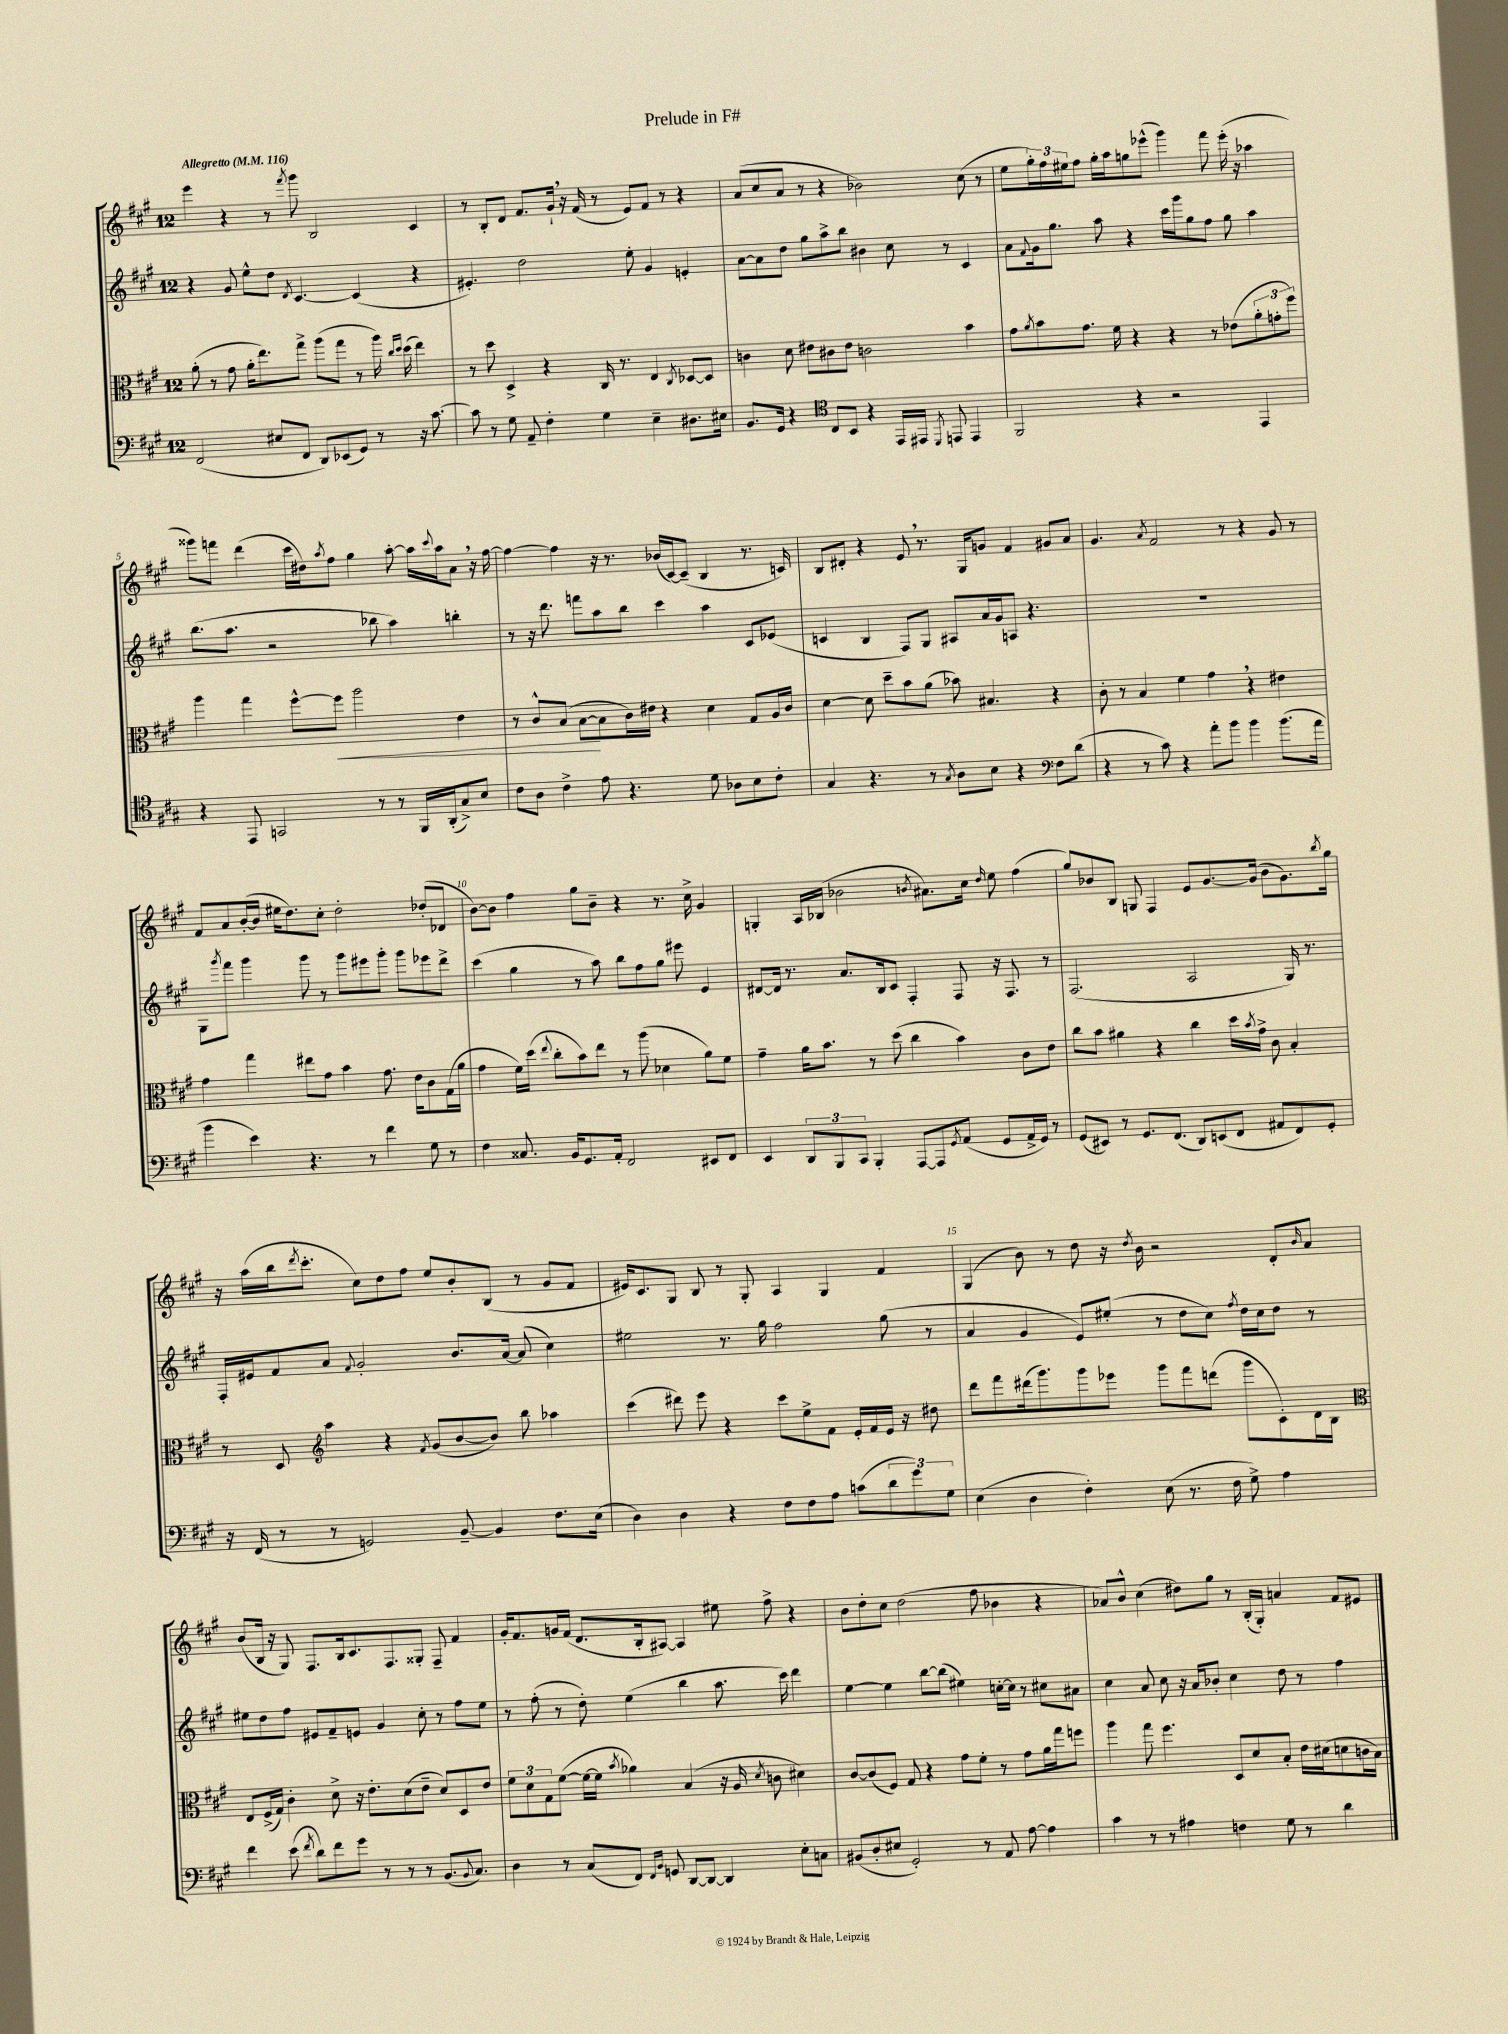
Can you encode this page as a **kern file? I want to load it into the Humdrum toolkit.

**kern	**kern	**kern	**kern
*staff4	*staff3	*staff2	*staff1
*clefF4	*clefC3	*clefG2	*clefG2
*k[f#c#g#]	*k[f#c#g#]	*k[f#c#g#]	*k[f#c#g#]
*M12/8	*M12/8	*M12/8	*M12/8
*MM116	*MM116	*MM116	*MM116
(2FF#	(8a'	4r	4eee
.	8r	.	.
.	8g#	8g#	4r
.	16a'	8ee^^	.
.	8.ee)	.	.
8E#	.	8dd	8r
.	.	8qd	8qfff#
8FF#	8gg#^	[4.c#	8ggg#
8DD)	(8aa	.	2B
(8EE-	8gg#	.	.
8GG#)	8r	(4c#]	.
8r	16aa)	.	.
.	16qqcc#	.	.
.	16qqdd	.	.
.	(16dd	.	.
16r	4ee)	4r	4c#
[8.c#	.	.	.
=	=	=	=
8c#]	8r	4.e#')	8r
8r	8dd	.	8B'
8G#	4D^	.	8d
8AA~	.	2dd	8.f#
4F#'	4r	.	.
.	.	.	16g#`
.	.	.	16r
.	.	.	(16f#
4G#	16C#	.	8r
.	8.r	.	.
.	.	8ee'	8e)
4E~	4E	4g#	8f#
.	.	.	8r
.	8qC#	.	.
8.D#	[8D-	4e'	4r
.	8D-]	.	.
16E#	.	.	.
=	=	=	=
8.BB	4c	[8a	(8a
.	.	8a]	8cc#
16GG#	.	.	.
4r	8d	8dd	8a
.	8e#	8gg#	8r
*clefC4	*	*	*
8C#	8c#	8aa^	4r
8BB	8e#	8bb	.
4r	2c	4b#	2b-)
16EE	.	8cc#	.
16EE#	.	.	.
8qDD	.	.	.
8EE	.	8r	.
4EE	4b	4c#	(8cc#
.	.	.	8r
=	=	=	=
2FF#	8g#	8a	8ee
.	8qa	8qqf#	.
.	8b	16g#	24gg#')
.	.	.	24ff#
.	.	8.gg#	.
.	.	.	24ee#
.	8.g#	.	8ff#
.	.	8aa	16gg#'
.	16f#	.	16aa
4r	4r	4r	8gg
.	.	.	(8eee-^^
2r	4r	16ccc#	4ggg#)
.	.	16ggg#	.
.	.	8gg#	.
.	8r	8ff#	8fff#
.	(8e-	8gg#	(16eee-'
.	.	.	16r
4EE	12a'	4aa	4aa-
.	12g'	.	.
.	12ff#)	.	.
=	=	=	=
4r	4aa	(8.bb	8ggg##)
.	.	.	8fff
.	.	8.aa	.
8EE	4gg#	.	(4ddd
2GG	.	2r	.
.	[8ff#^^	.	16ccc#
.	.	.	16dd#)
.	.	.	8qaa
.	8ff#]	.	8ff#
.	2aa	.	4gg#
8r	.	8bb-	.
8r	.	4aa)	[8aa'
16FF#	.	.	16aa]
.	.	.	8qqccc#
(16AA'	.	.	16aa
8G#^)	4e	4bb'	8a
8B	.	.	16r
.	.	.	[16ff#
=	=	=	=
8c#	8r	8r	4ff#_
8A	8c#^^	16r	.
.	.	8.ddd	.
4c#^	(8B	.	4ff#]
.	[8B	8fff	.
8e	8B]	8aa	16r
.	.	.	8.r
4.r	16c#)	8bb	.
.	16e#	.	.
.	4r	4ccc#	(16b-
.	.	.	[16c#)
.	.	.	(8c#~]
8d	4d	4aa	4B
8A-	.	.	.
8B	8G#	8c#	8.r
8c#'	16A	(8e-	.
.	16c#	.	16c)
=	=	=	=
4G#	[4d	4c	8B
.	.	.	8d#'
4.r	8d]	4B	4r
.	8dd~	.	.
.	8b	8F#)	8e
8r	(8a	8G#	8.r
8qG#	.	.	.
8A	8b-)	8A#	.
.	.	.	16G#
8B	4.B#	16a	8g
.	.	16g#	.
4r	.	8A	4f#
.	.	4.r	.
*clefF4	*	*	*
8F#	4r	.	8g#
(8d	.	.	8a
=	=	=	=
4r	8c#'	1.r	4.g#
.	8r	.	.
8r	4B	.	.
.	.	.	8qa
8c#)	.	.	2f#
4r	4f#	.	.
8a'	4g#	.	.
8b	.	.	8r
4b	4r	.	4r
(8.b	4e#	.	8g#
.	.	.	8r
16a	.	.	.
=	=	=	=
4b	4g#	8G#	8f#
.	.	8qggg#	.
.	.	8fff#	8a
4e)	4gg#	4ggg#	([16b'
.	.	.	16b]
.	.	.	16ee#
.	.	.	8.dd)
4.r	8ee#	8ggg#	.
.	8g#	8r	8cc#'
.	4b	8ggg#	2dd'
8r	.	8eee#	.
4f#	8.g#	8ggg#'	.
.	.	8ggg#	.
.	16e	.	.
8G#	8c#	8eee-	(8dd-'
8r	(16G#	8ddd^	8d-
.	16a	.	.
=	=	=	=
4F#	4g#	(4ccc#	[8b)
.	.	.	8b]
8.C##	16f#)	4gg#	4ff#
.	(16dd	.	.
.	8qqee	.	.
.	8cc#'	.	.
16BB	.	.	.
8.GG#	8b)	8r	8gg#
.	8ee	8aa)	8b~
16AA'	.	.	.
2FF#	8r	8bb	4r
.	(8aa	8ff#	.
.	4d-	8gg#	8.r
.	.	8eee#	.
.	.	.	16cc#^
8EE#	8a)	4e	4g#
8FF#	8f#	.	.
=	=	=	=
4EE	4g#~	[8d#	4G'
.	.	16d#]	.
.	.	8.r	.
12DD	16a	.	16A
.	8.b	.	(16B-
12BBB	.	.	.
.	.	8.a	2b-
12CC#	.	.	.
4BBB'	8r	.	.
.	.	16B	.
.	(8dd	8c#	.
[8AAA	4cc#	4F#'	.
.	.	.	8qb
8AAA]	.	.	8.a#)
8qGG#	.	.	.
(8AA	4b)	8F#	.
.	.	.	16cc#
.	.	.	16qqdd
8GG#	.	16r	8ee
.	.	8.F#	.
16AA^	8c#	.	(4ff#
16GG#)	.	.	.
8r	8e	8r	.
=	=	=	=
(8GG#	8cc#	(2.F#	8gg#)
8EE#)	8b	.	8b-
8r	4a#	.	8B
8.GG#	.	.	8G
.	4r	.	4F#
(8.FF#	.	.	.
8DD)	4cc#	2A	8e
(8EE	.	.	[8.g#
8FF#	16dd	.	.
.	8qb	.	.
.	16g#^	.	(16g#]
8AA#	8c#	.	8b-
8FF#)	4B'	16G#)	8.g#)
.	.	8.r	.
8GG#'	.	.	.
.	.	.	8qbb
.	.	.	16gg#
=	=	=	=
16r	8r	16F#'	16r
(16FF#	.	16e#	(16aa
8r	8D	8f#	16bb
.	.	.	8qddd
.	.	.	8.ccc#'
*	*clefG2	*	*
8r	4aa	8a	.
.	.	8qqf#	.
2GG)	.	2g#'	8cc#)
.	4r	.	8dd
.	.	.	8ff#
.	8qf#	.	.
.	(8g#	.	8ee
[8BB~	[8b	8.b	8b'
4BB]	8b])	.	(8B
.	.	[16a	.
.	8bb	(8a]	8r
8.F#	4aa-	4cc#)	8g#
.	.	.	8f#
(16E	.	.	.
=	=	=	=
4D)	(4ccc#	2ee#	16e#)
.	.	.	8.c#
4D	8ddd#)	.	8G#
.	8eee	.	8B
4r	4r	8.r	8r
.	.	.	8G#'
.	.	16gg#	.
8F#	8ccc#	2ff#	4A
8F#	8ee^	.	.
8A	8f#	.	4G#
(8c	16e'	.	.
.	16f#	.	.
12d	16e	(8gg#	4f#
.	16r	.	.
12g#)	.	.	.
.	8dd#	8r	.
12G#	.	.	.
=	=	=	=
(4E	8ddd	4a	(4G#
.	8fff#	.	.
4D	(16ddd#	4g#	8b)
.	8.ggg#)	.	.
.	.	.	8r
4F#')	8ggg#	8e)	8dd
.	8eee-	(8ee#'	16r
.	.	.	8qdd
.	.	.	16b
(8E	8ggg#	8r	2r
8.r	8fff#	8dd	.
.	(8ddd	8cc#)	.
16F#	.	.	.
.	.	8qff#	.
8G#^)	8ggg#	16dd	.
.	.	16cc#	.
4A	8c#')	8dd	8d'
.	.	.	16qqb
.	16d	8r	8a
.	16B	.	.
=	=	=	=
*	*clefC3	*	*
4f#	8E	8ee#	(8b
.	(16F#^	8dd	16B
.	16G#)	.	16r
(8e	4c#'	8ff#	8G#)
8qf#	.	.	.
8d)	.	8e#	8.F#
8f#	8d^	8f#~	.
.	.	.	16B
8g#	16r	8e	8.c#
.	8.e'	.	.
8r	.	4g#	.
.	.	.	8.F#
8r	(8d	.	.
8r	8e~	8cc#'	8G##'
(8.BB	8d)	8r	8F#~
.	8D	8ff#	4f#
8qqBB	.	.	.
8.C#)	.	.	.
.	8e	8ee#	.
=	=	=	=
4D	12f#	8r	16g#'
.	.	.	8.f#
.	12d	.	.
.	.	(8ff#'	.
.	12G#	.	.
8r	([8f#	8r	16g
.	.	.	(16f#
(8C#	16f#_	8dd')	8.d
.	16f#]	.	.
.	8qb	.	.
8FF#)	4a-)	(4ee	.
.	.	.	16B'
16qqFF#	.	.	.
16qqBB	.	.	.
8GG	.	.	[8A#)
[8DD	(4B	4bb	4A#]
8DD_	.	.	.
4DD]	16r	8.aa	8ee#
.	16A	.	.
.	8qd	.	.
.	8c	.	8ff#^
.	.	16ccc#)	.
8E'	4d#)	4ddd	4r
8C	.	.	.
=	=	=	=
(8BB#	[8c#	[4ee	8b
8D'	(8c#]	.	8dd'
8E#	8F#)	4ee]	8cc#
2GG#')	8G#	.	(2dd
.	4r	[8bb	.
.	.	(8bb]	.
.	8g#	4ee#)	.
8r	8f#'	.	8ff#
8AA	8r	[16cc'	4b-
.	.	16cc]	.
[8A	8g#	8r	.
4A]	16a	8cc#	4r
.	16gg#	.	.
.	8ff	8a#	.
=	=	=	=
4c#	4aa	4cc#	8a-)
.	.	.	8b^^
8r	8gg#	8a	(4cc#
8r	4.ff#	8cc#	.
4A#	.	16r	8dd#)
.	.	16a	.
.	.	8b-'	8gg#
4F	8D	4cc#	8r
.	8d	.	(16B'
.	.	.	16G#')
8G#	8B'	8dd	4a
8r	16e	8r	.
.	(16d#	.	.
4d	8d	4ff#	8f#
.	16c	.	8e#
.	16B)	.	.
==	==	==	==
*-	*-	*-	*-
